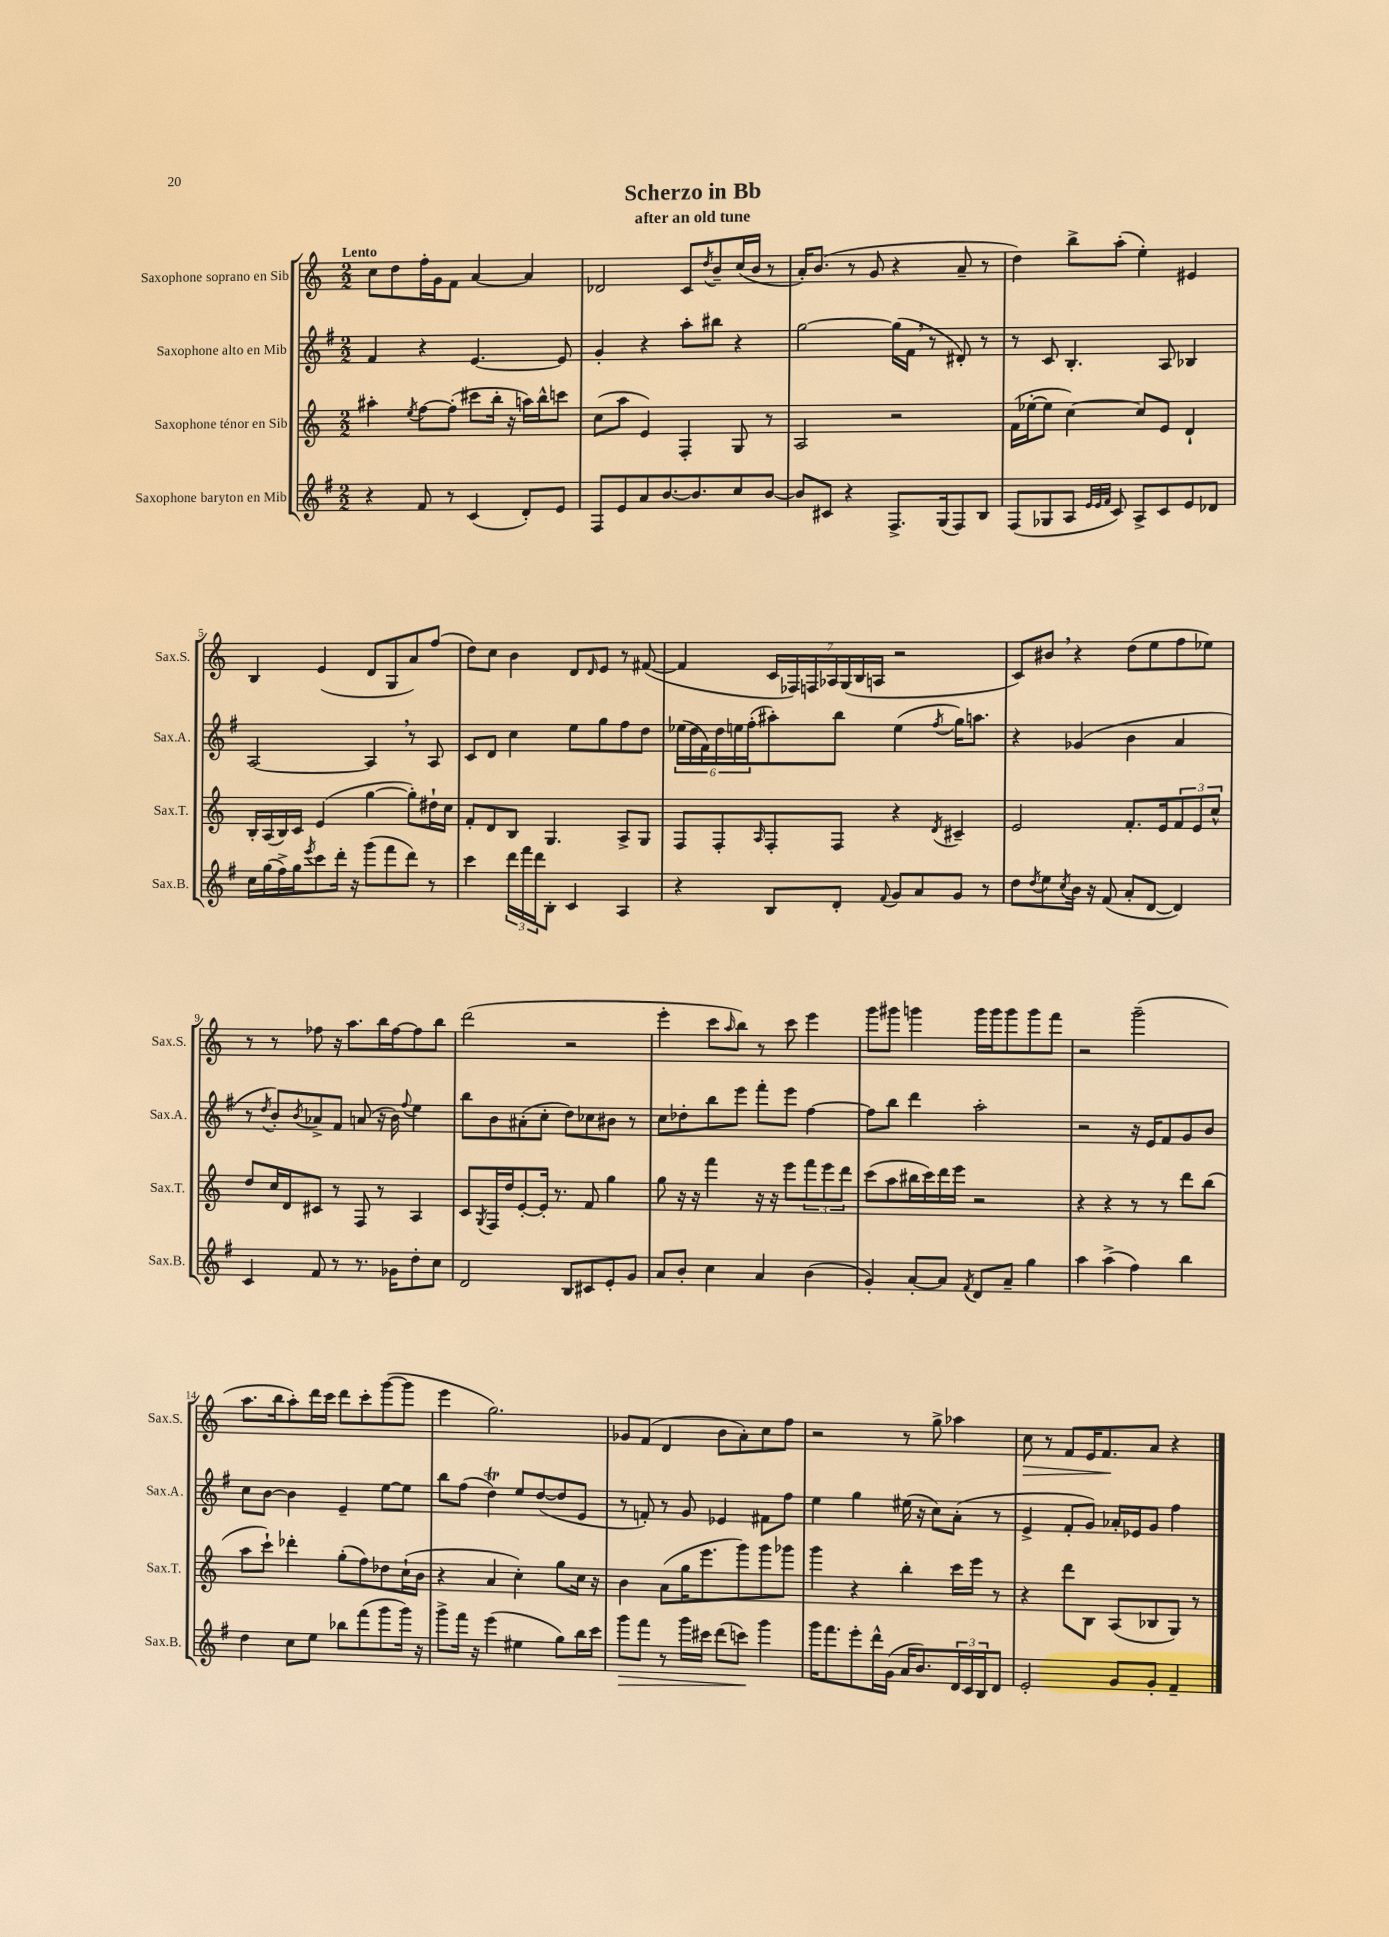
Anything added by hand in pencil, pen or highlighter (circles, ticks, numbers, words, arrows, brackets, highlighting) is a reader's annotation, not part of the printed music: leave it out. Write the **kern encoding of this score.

**kern	**kern	**kern	**kern
*staff4	*staff3	*staff2	*staff1
*clefG2	*clefG2	*clefG2	*clefG2
*k[f#]	*k[]	*k[f#]	*k[]
*M2/2	*M2/2	*M2/2	*M2/2
4r	4aa#'	4f#	8cc
.	.	.	8dd
.	8qee	.	.
8f#	[8ff	4r	16ff'
.	.	.	16g
8r	(8ff']	.	8f
(4c	8ccc#	[4.e	[4a
.	16bb'	.	.
.	16r	.	.
8d')	16aa)	.	4a]
.	16bb^^	.	.
8e	8ccc	8e]	.
=	=	=	=
8F#	(8cc	4g'	2d-
8e	8aa	.	.
8a	4e)	4r	.
[8.b	.	.	.
.	4F'	8aa'	8c
8.b]	.	.	.
.	.	.	8qdd
.	.	8bb#	8b~
8cc	8G	4r	(16cc
.	.	.	16b
[8b	8r	.	8r
=	=	=	=
8b]	2A	[2gg	16a')
.	.	.	(8.b
8c#	.	.	.
4r	.	.	8r
.	.	.	8g
8.F#^	2r	(16gg]	4r
.	.	16f#	.
.	.	8r	.
(16G	.	.	.
8F#)	.	8d#')	8a~
8B	.	8r	8r
=	=	=	=
(8F#	(16f	8r	4dd)
.	[16ee-'	.	.
8G-	8ee-]	8c	.
8A	[4cc)	4.B'	8bb^
32qqe	.	.	.
32qqe	.	.	.
32qqf#	.	.	.
8c)	.	.	(8aa'
8A^	8cc]	.	4ee')
8c	8e	8A	.
8e	4d`	4B-	4e#
8d-	.	.	.
=	=	=	=
16cc	16B'	[2A	4B
(16gg	(16A	.	.
16ff#^)	16B)	.	.
16gg	16c	.	.
8qeee	.	.	.
8ccc	(4e	.	(4e
16ddd'	.	.	.
16r	.	.	.
(8ggg	[4gg	4A]	8d
8fff#	.	.	8G
8ddd)	8gg'])	8r	8a)
8r	16dd#`	8A	(8ff
.	16cc	.	.
=	=	=	=
4ccc	8f'	8c	8dd)
.	8d	8d	8cc
24ddd	8B	4cc	4b
24fff#	.	.	.
24ddd	.	.	.
8B'	4.G	.	.
4c	.	8ee	8d
.	.	.	16qqd
.	.	8gg	8e
4A	8A^	8ff#	8r
.	8G	8dd	([8f#
=	=	=	=
4r	8F	(24ee-	4f#]
.	.	24dd	.
.	.	24f#)	.
.	8F'	24dd	.
.	.	24ee	.
.	.	(24ff#'	.
.	16qqA	.	.
8B	8F'	8aa#')	28c
.	.	.	28F-)
.	.	.	28F
.	.	.	28A-
8d'	8F	8bb	.
.	.	.	(28G
.	.	.	28B
.	.	.	28A
8qqf#	.	.	.
8g	4r	(4ee	2r
8a	.	.	.
.	8qd	8qff#	.
8g	4c#~	16gg)	.
.	.	8.aa	.
8r	.	.	.
=	=	=	=
8dd	2e	4r	8c)
8qdd	.	.	.
8ee	.	.	8b#
8qcc	.	.	.
16b	.	(4g-	4r
16r	.	.	.
(8f#	.	.	.
8a'	8.f'	4b	(8dd
[8d	.	.	8ee
.	16e	.	.
4d])	12f	4a	8ff
.	12e	.	.
.	.	.	8ee-)
.	12cc^^	.	.
=	=	=	=
4c	8dd	8r	8r
.	.	8qdd	.
.	16cc	8b')	8r
.	16d	.	.
.	.	8qb	.
8f#	8c#	8a-^	8ff-
8r	8r	8f#	16r
.	.	.	8.aa
8.r	8F	(8a	.
.	8r	16r	16bb
16g-	.	16b)	[16ff-
.	.	8qqff#	.
8dd'	4A	4ee	8ff-]
8cc	.	.	8bb
=	=	=	=
2d	8c	8bb	(2ddd
.	8qG	.	.
.	16F	8b	.
.	16dd	.	.
.	[8e'	(8a#'	.
.	16e']	8cc'	.
.	8.r	.	.
8B	.	8dd)	2r
8c#	8f	8cc-	.
8e'	4gg	8b#	.
8g	.	8r	.
=	=	=	=
8a	8gg	8cc	4eee'
8b'	16r	8dd-'	.
.	16r	.	.
4cc	4fff	8bb	8ccc
.	.	.	16qqaa
.	.	8eee	8bb)
4a	16r	8fff#'	8r
.	16r	.	.
.	8eee	8eee	8ccc
(4b	12fff	[4ff#	4eee
.	12eee	.	.
.	12ddd	.	.
=	=	=	=
4g')	(8ccc	8ff#]	8ggg
.	8aa	8bb	8ggg#
[8a'	16bb#	4ddd	4ggg
.	16ccc)	.	.
8a]	16ddd	.	.
.	16eee	.	.
8qf#	.	.	.
8d	2r	2aa'	16ggg
.	.	.	16ggg
8a~	.	.	8ggg
4gg	.	.	8ggg
.	.	.	8fff
=	=	=	=
4aa	4r	2r	2r
(4aa^	4r	.	.
4ff#)	8r	16r	(2ggg~
.	.	16e	.
.	8r	8f#	.
4bb	8ddd	8g	.
.	(8bb	8b	.
=	=	=	=
4dd	8aa	8cc	8.aa
.	8ccc`)	[8b	.
.	.	.	16bb
8cc	4ddd-'	4b]	8aa')
8ee	.	.	16ddd
.	.	.	16ccc
8bb-	(8gg'	4e~	8ddd
(8fff#	8ff)	.	8ccc'
8ggg	8dd-	[8ee	([8ggg
16ggg)	(16cc`	8ee]	8ggg]
16r	16b	.	.
=	=	=	=
8ggg^	4r	8bb	4eee
16fff#	.	(8ff#	.
16r	.	.	.
(4eee	4a	4dd)	2.gg)
4ee#	4cc')	8ee	.
.	.	([8dd	.
8gg)	8gg	8dd]	.
16bb	16cc	8e	.
16ccc	16r	.	.
=	=	=	=
8ggg	4b	8r	8g-
8fff#	.	8f')	(8f
8r	(8a	8r	4d
16ggg	16gg	8g	.
16ccc#	8.eee	.	.
(8ddd	.	4e-	8b
8ccc)	8ggg)	.	8a')
4ggg	8ggg	8f#	8cc
.	8ggg-	8ff#	8ff
=	=	=	=
16ggg	4ggg	4ee	2r
8.fff#	.	.	.
8eee'	4r	4gg	.
16ddd^^	.	.	.
(16g	.	.	.
16a	4bb'	(16ee#	8r
8.b)	.	16r	.
.	.	8cc)	8gg^
24d	16ccc	(8a'	4aa-
24c	.	.	.
.	16eee	.	.
24B	.	.	.
8d	8r	8r	.
=	=	=	=
2e'	4r	4e^	8cc
.	.	.	8r
.	8ddd	8f#'	8f
.	8B	8g)	16e
.	.	.	8.f
8g	(8A	16a-'	.
.	.	16e-	.
8g'	8B-	8g	8a
4f#~	8G)	4ff#	4r
.	8r	.	.
==	==	==	==
*-	*-	*-	*-
